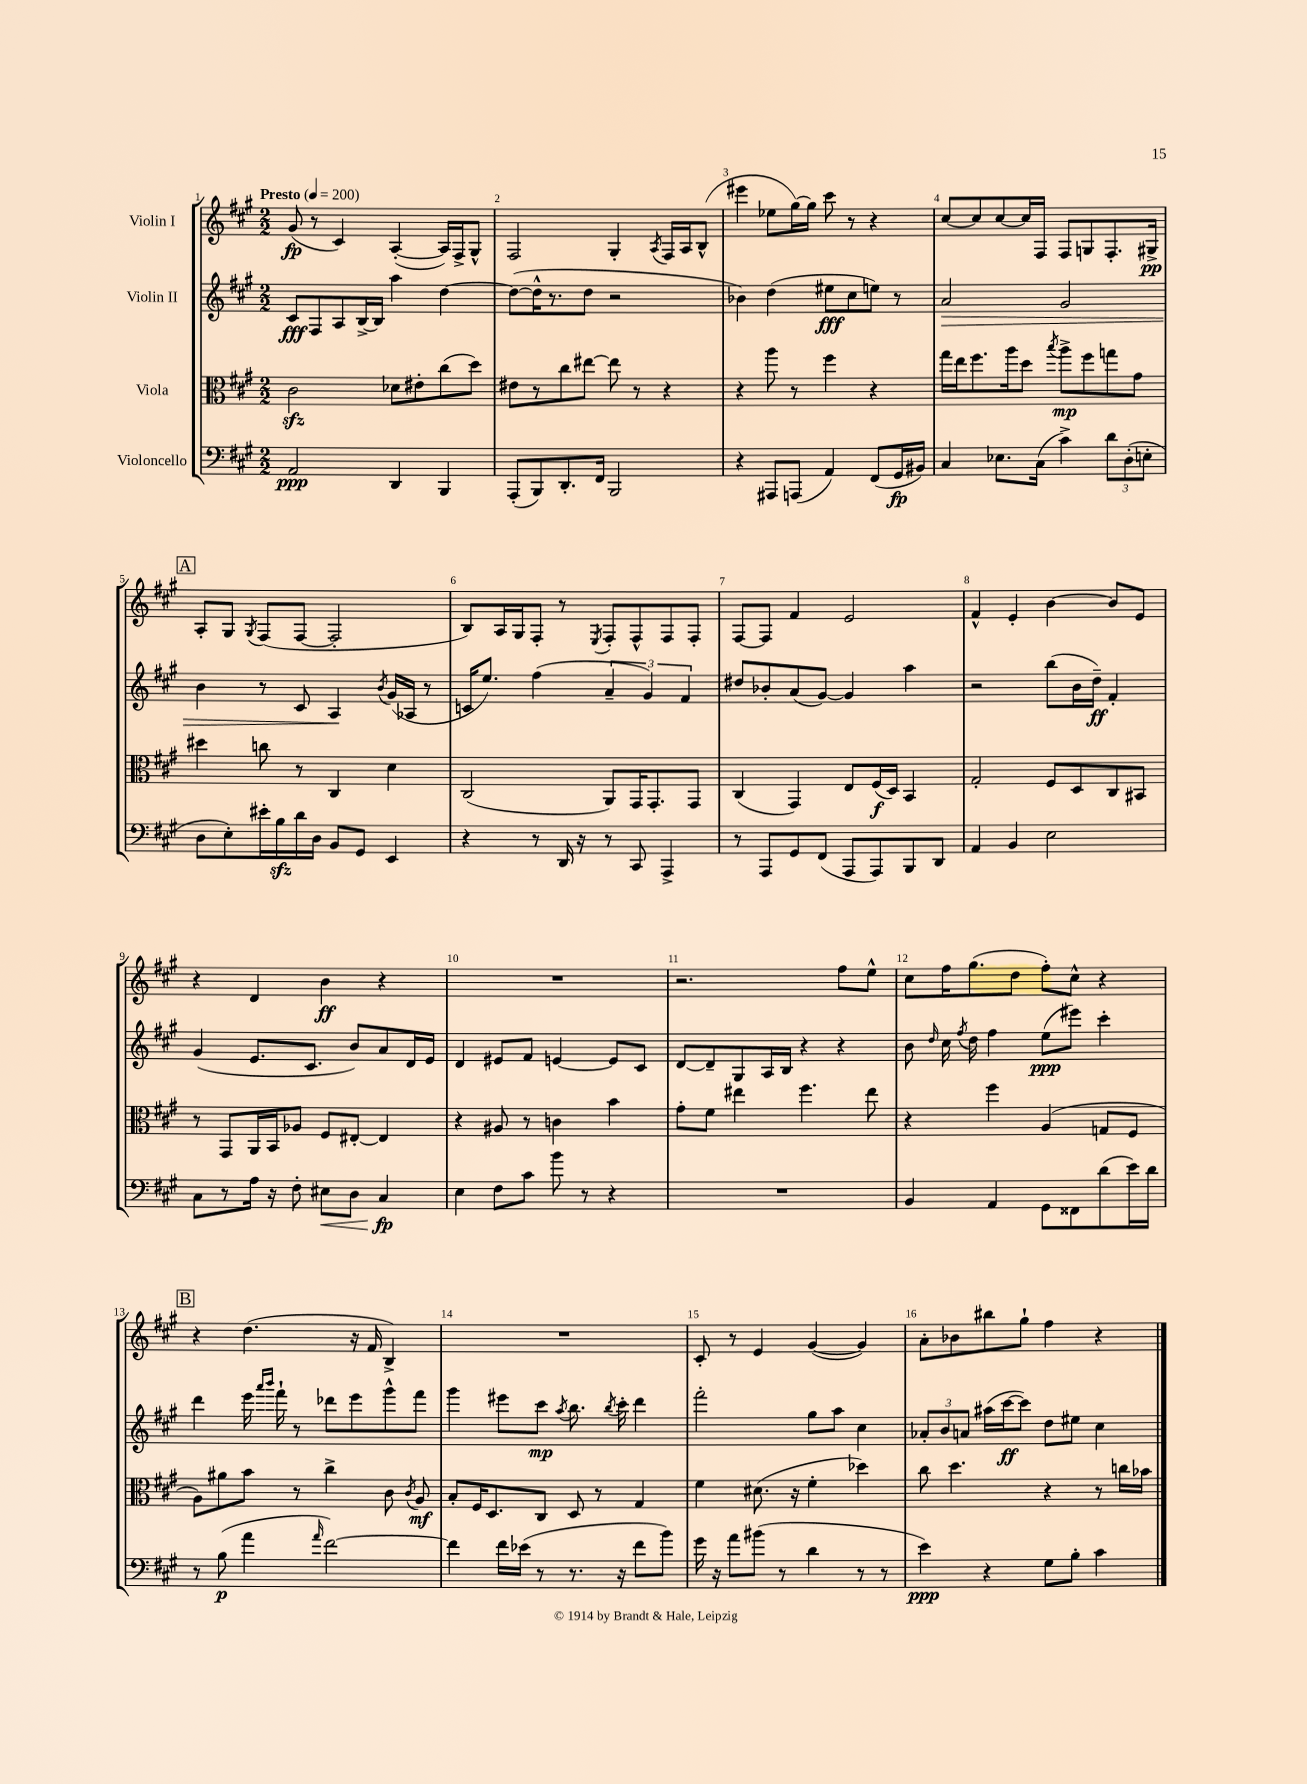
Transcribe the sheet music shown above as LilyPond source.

<<
\new StaffGroup <<
\new Staff = "s0" \with { instrumentName = "Violin I" } {
    \clef treble \key a \major \numericTimeSignature \time 2/2 \tempo "Presto" 4 = 200
    \autoBeamOff gis'8\fp( r8 cis'4) a4~-.( a16[) fis16-> gis8]-^ |
    fis2 gis4-. \acciaccatura { a8 } fis16[ a16 b8]-^( |
    eis'''4 ees''8[ gis''16~) gis''16] cis'''8 r8 r4 |
    cis''8[~ cis''8 cis''8~ cis''16 fis16] fis8[ g8 fis8.-. gis16]->\pp |
    \mark \markup { \box "A" } a8[-. gis8] \acciaccatura { gis8 } fis8[( fis8]~ fis2-. |
    b8[) a16 gis16 fis8]-. r8 \acciaccatura { e8 } fis8[-. fis8-^ fis8 fis8]-. |
    fis8[~ fis8] fis'4 e'2 |
    fis'4-^ e'4-. b'4~ b'8[ e'8] |
    r4 d'4 b'4\ff r4 |
    R1 |
    r2. fis''8[ e''8]-^ |
    cis''8[ fis''16 gis''8.( d''8] fis''8[-.) cis''8]-^ r4 |
    \mark \markup { \box "B" } r4 d''4.( r16 fis'16 b4->) |
    R1 |
    cis'8-. r8 e'4 gis'4~( gis'4) |
    a'8[-. bes'8 bis''8 gis''8]-! fis''4 r4 \bar "|." |
}
\new Staff = "s1" \with { instrumentName = "Violin II" } {
    \clef treble \key a \major \numericTimeSignature \time 2/2
    \autoBeamOff cis'8[\fff fis8 a8 b16~-> b16] a''4 d''4~ |
    d''8[~( d''16-^ r8. d''8] r2 |
    bes'4) d''4( eis''8[\fff cis''8 e''8]) r8 |
    a'2\> gis'2 |
    \mark \markup { \box "A" } b'4 r8 cis'8 a4\! \acciaccatura { b'8 } gis'16[( aes16] r8 |
    c'16[ e''8.]) fis''4( \tuplet 3/2 { a'4-- gis'4) fis'4 } |
    dis''8[ bes'8-. a'8( gis'8]~) gis'4 a''4 |
    r2 b''8[( b'16 d''16]--\ff) fis'4-. |
    gis'4( e'8.[ cis'8.] b'8[) a'8 d'16 e'16] |
    d'4 eis'8[ fis'8] e'4~ e'8[ cis'8] |
    d'8[~ d'8-- gis8 a16 b16] r4 r4 |
    b'8 \grace { d''16 } cis''16 \acciaccatura { fis''8 } d''16 fis''4 e''8[\ppp( eis'''8]) cis'''4-. |
    \mark \markup { \box "B" } d'''4 e'''16 \grace { a'''16[ b'''16] } fis'''16-! r8 des'''8[ e'''8 gis'''8-^ fis'''8] |
    gis'''4 eis'''8[ cis'''8]\mp \acciaccatura { a''8 } b''8. \acciaccatura { b''8 } cis'''16-. d'''4 |
    fis'''2-. gis''8[ a''8] cis''4 |
    \tuplet 3/2 { aes'8[-. b'8 a'8] } ais''16[( cis'''16~\ff cis'''8]) d''8[ eis''8] cis''4 \bar "|." |
}
\new Staff = "s2" \with { instrumentName = "Viola" } {
    \clef alto \key a \major \numericTimeSignature \time 2/2
    \autoBeamOff cis'2\sfz des'8[ eis'8-. cis''8( d''8]) |
    eis'8[ r8 cis''8 eis''8]~ eis''8 r8 r4 |
    r4 a''8 r8 fis''4 r4 |
    gis''16[ e''16 fis''8. a''16 d''8] \acciaccatura { b''8 } a''8[->\mp fis''8 g''8 gis'8] |
    \mark \markup { \box "A" } dis''4 c''8 r8 cis4 d'4 |
    cis2( a,8[) gis,16 gis,8.-. gis,8] |
    cis4( gis,4) e8[ fis16\f( d16]) b,4 |
    gis2-. fis8[ d8 cis8 bis,8] |
    r8 gis,8[ a,16 b,16 aes8] fis8[ eis8]~-. eis4 |
    r4 ais8 r8 c'4 b'4 |
    gis'8[-. fis'8] eis''4 fis''4. eis''8 |
    r4 fis''4 a4( g8[ fis8] |
    \mark \markup { \box "B" } a8[) ais'8 b'8] r8 cis''4-> cis'8 \acciaccatura { cis'8 } a8\mf |
    b8[-. fis16 d8. cis8] d8 r8 gis4 |
    fis'4 dis'8.( r16 fis'4-. des''4) |
    cis''8 d''4. r4 r8 c''16[ bes'16] \bar "|." |
}
\new Staff = "s3" \with { instrumentName = "Violoncello" } {
    \clef bass \key a \major \numericTimeSignature \time 2/2
    \autoBeamOff a,2\ppp d,4 b,,4 |
    a,,8[-.( b,,8) d,8.-. fis,16] b,,2 |
    r4 ais,,8[ a,,8]( a,4) fis,8[( gis,16\fp bis,16]) |
    cis4 ees8.[ cis16]( cis'4->) \tuplet 3/2 { d'8[ d8-.( e8]-. } |
    \mark \markup { \box "A" } d8[ e8-.) eis'16-. b16\sfz d'16 d16] b,8[ gis,8] e,4 |
    r4 r8 d,16 r16 r8 cis,8 a,,4-> |
    r8 a,,8[ gis,8 fis,8]( a,,8[ a,,8) b,,8 d,8] |
    a,4 b,4 e2 |
    cis8[ r8 a16] r16 fis8-. eis8[\< d8] cis4\fp\! |
    e4 fis8[ cis'8] b'8 r8 r4 |
    R1 |
    b,4 a,4 gis,8[ fisis,8 d'8( e'16) d'16] |
    \mark \markup { \box "B" } r8 b8\p( a'4 \grace { a'16 } fis'2~) |
    fis'4 fis'16[ ees'16]( r8 r8. r16 fis'8[ b'8]) |
    gis'16 r16 a'8[ bis'8]( r8 d'4 r8 r8 |
    e'4\ppp) r4 gis8[ b8]-. cis'4 \bar "|." |
}
>>
>>
\layout { \context { \Score \override BarNumber.break-visibility = ##(#f #t #t) barNumberVisibility = #all-bar-numbers-visible } }
